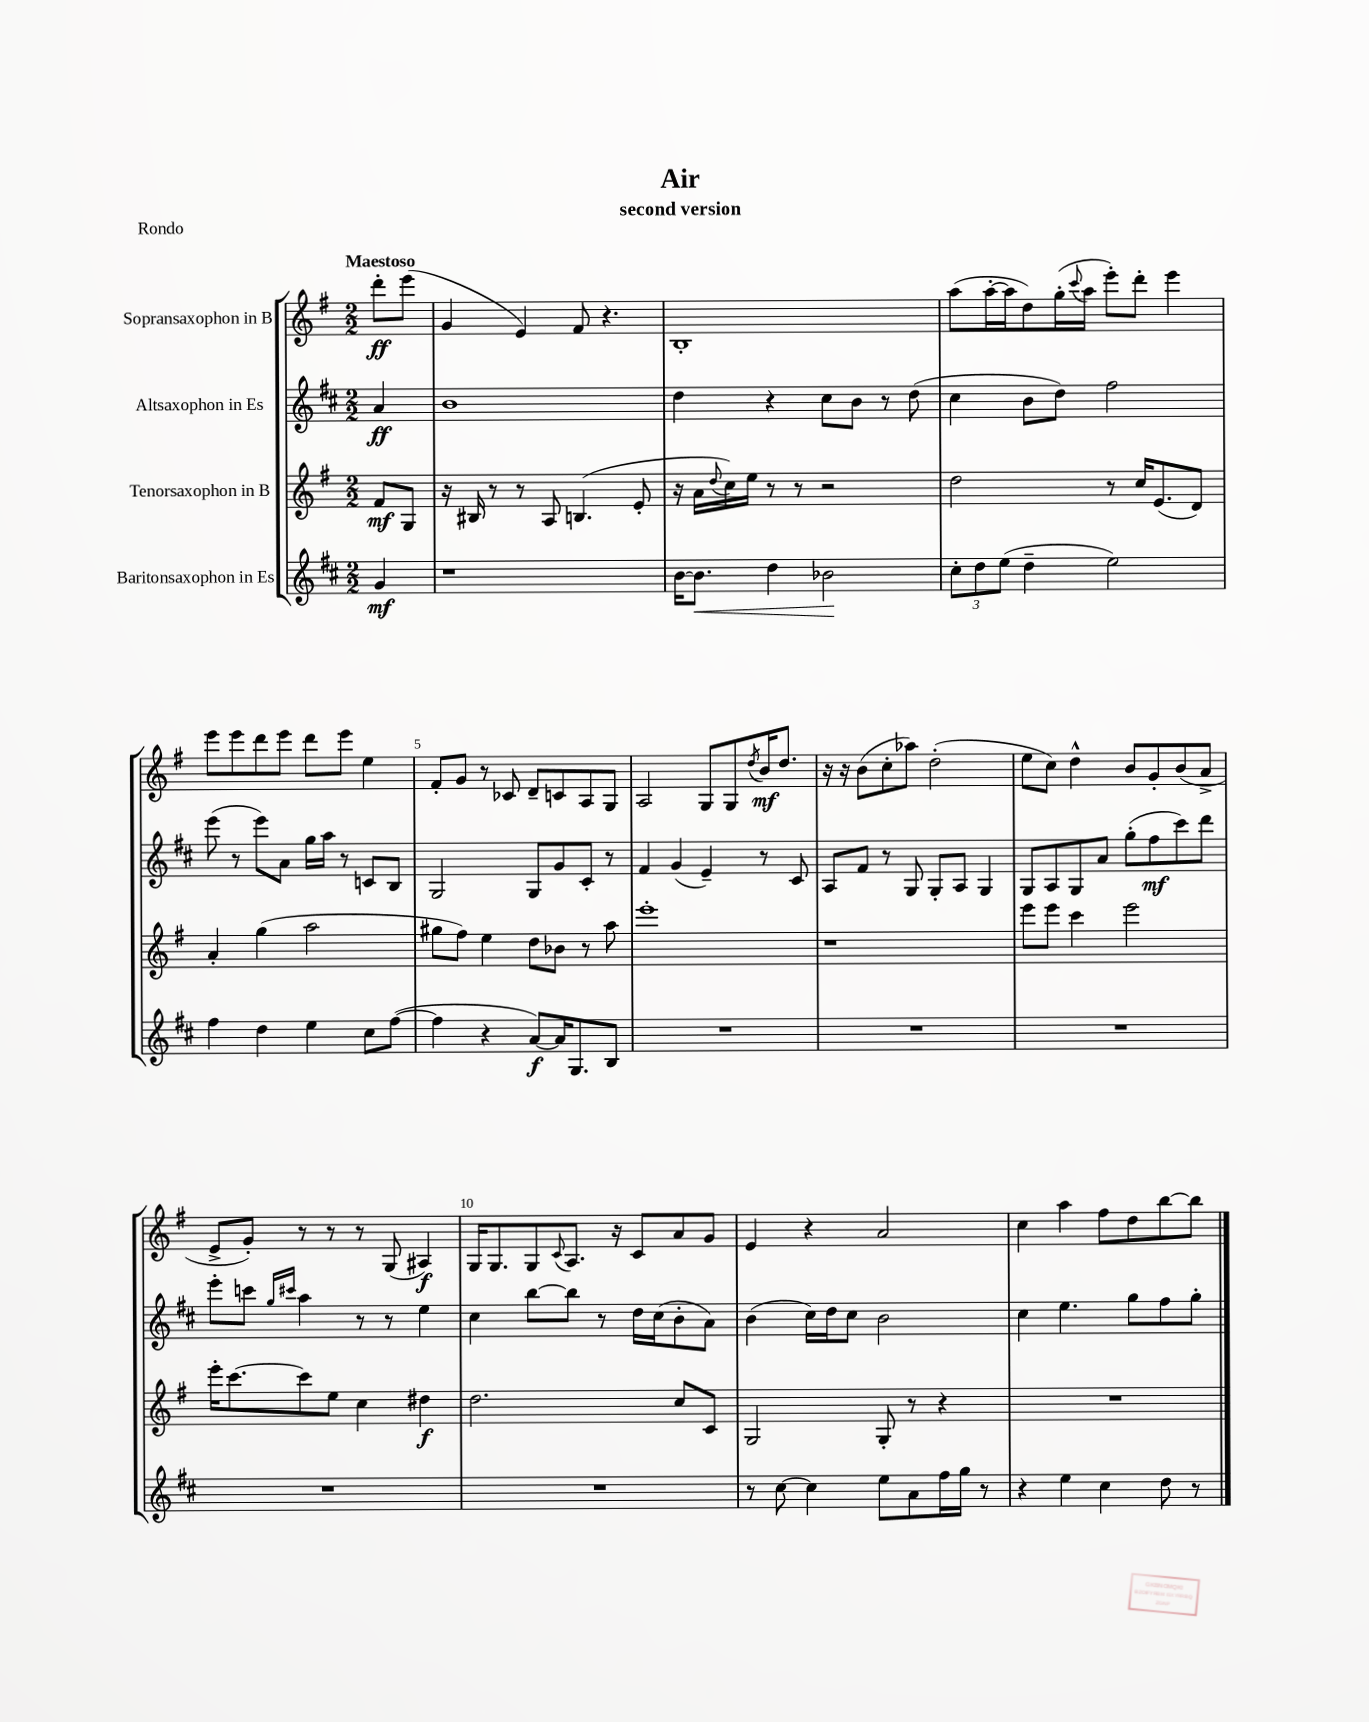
\header { title = "Air" subtitle = "second version" piece = "Rondo" }
<<
\new StaffGroup <<
\new Staff = "s0" \with { instrumentName = "Sopransaxophon in B" } {
    \clef treble \key g \major \numericTimeSignature \time 2/2 \partial 4 \tempo "Maestoso"
    d'''8-.\ff e'''8( |
    g'4 e'4) fis'8 r4. |
    b1-. |
    a''8( a''16~-. a''16 d''8) g''16-.( \appoggiatura { c'''8 } a''16 e'''8-.) d'''8-. e'''4 |
    e'''8 e'''8 d'''8 e'''8 d'''8 e'''8 e''4 |
    fis'8-. g'8 r8 ces'8 d'8-- c'8 a8 g8 |
    a2 g8 g8 \acciaccatura { d''8 } b'16\mf d''8. |
    r16 r16 b'8( c''8-. aes''8) d''2-.( |
    e''8 c''8) d''4-^ b'8 g'8-. b'8( a'8-> |
    e'8-> g'8-.) r8 r8 r8 g8( ais4\f) |
    g16 g8. g8 \appoggiatura { c'8 } a8. r16 c'8 a'8 g'8 |
    e'4 r4 a'2 |
    c''4 a''4 fis''8 d''8 b''8~ b''8 \bar "|." |
}
\new Staff = "s1" \with { instrumentName = "Altsaxophon in Es" } {
    \clef treble \key d \major \numericTimeSignature \time 2/2 \partial 4
    a'4\ff |
    b'1 |
    d''4 r4 cis''8 b'8 r8 d''8( |
    cis''4 b'8 d''8) fis''2 |
    e'''8( r8 e'''8) a'8 g''16 a''16 r8 c'8 b8 |
    g2 g8 g'8 cis'8-. r8 |
    fis'4 g'4( e'4--) r8 cis'8 |
    a8 fis'8 r8 g8 g8-. a8 g4 |
    g8 a8 g8 a'8 g''8-.( fis''8\mf cis'''8) d'''8 |
    e'''8-. c'''8 \grace { g''16 cis'''16 } a''4 r8 r8 e''4 |
    cis''4 b''8~ b''8 r8 d''16 cis''16( b'8-. a'8) |
    b'4( cis''16) d''16 cis''8 b'2 |
    cis''4 e''4. g''8 fis''8 g''8-. \bar "|." |
}
\new Staff = "s2" \with { instrumentName = "Tenorsaxophon in B" } {
    \clef treble \key g \major \numericTimeSignature \time 2/2 \partial 4
    fis'8\mf g8 |
    r16 bis16 r8 r8 a8 b4.( e'8-. |
    r16 a'16 \appoggiatura { d''8 } c''16) e''16 r8 r8 r2 |
    d''2 r8 c''16 e'8.( d'8) |
    a'4-. g''4( a''2 |
    gis''8 fis''8) e''4 d''8 bes'8 r8 a''8 |
    e'''1-. |
    r1 |
    e'''8 e'''8 c'''4 e'''2 |
    e'''16-. c'''8.~ c'''8 e''8 c''4 dis''4\f |
    d''2. c''8 c'8 |
    g2 g8-. r8 r4 |
    R1 \bar "|." |
}
\new Staff = "s3" \with { instrumentName = "Baritonsaxophon in Es" } {
    \clef treble \key d \major \numericTimeSignature \time 2/2 \partial 4
    g'4\mf |
    r1 |
    b'16~ b'8.\< d''4 bes'2\! |
    \tuplet 3/2 { cis''8-. d''8 e''8( } d''4-- e''2) |
    fis''4 d''4 e''4 cis''8 fis''8~( |
    fis''4 r4 a'8~\f) a'16 g8. b8 |
    R1 |
    R1 |
    R1 |
    R1 |
    R1 |
    r8 cis''8~ cis''4 e''8 a'8 fis''16 g''16 r8 |
    r4 e''4 cis''4 d''8 r8 \bar "|." |
}
>>
>>
\layout { \context { \Score \override BarNumber.break-visibility = ##(#f #t #t) barNumberVisibility = #(every-nth-bar-number-visible 5) } }
